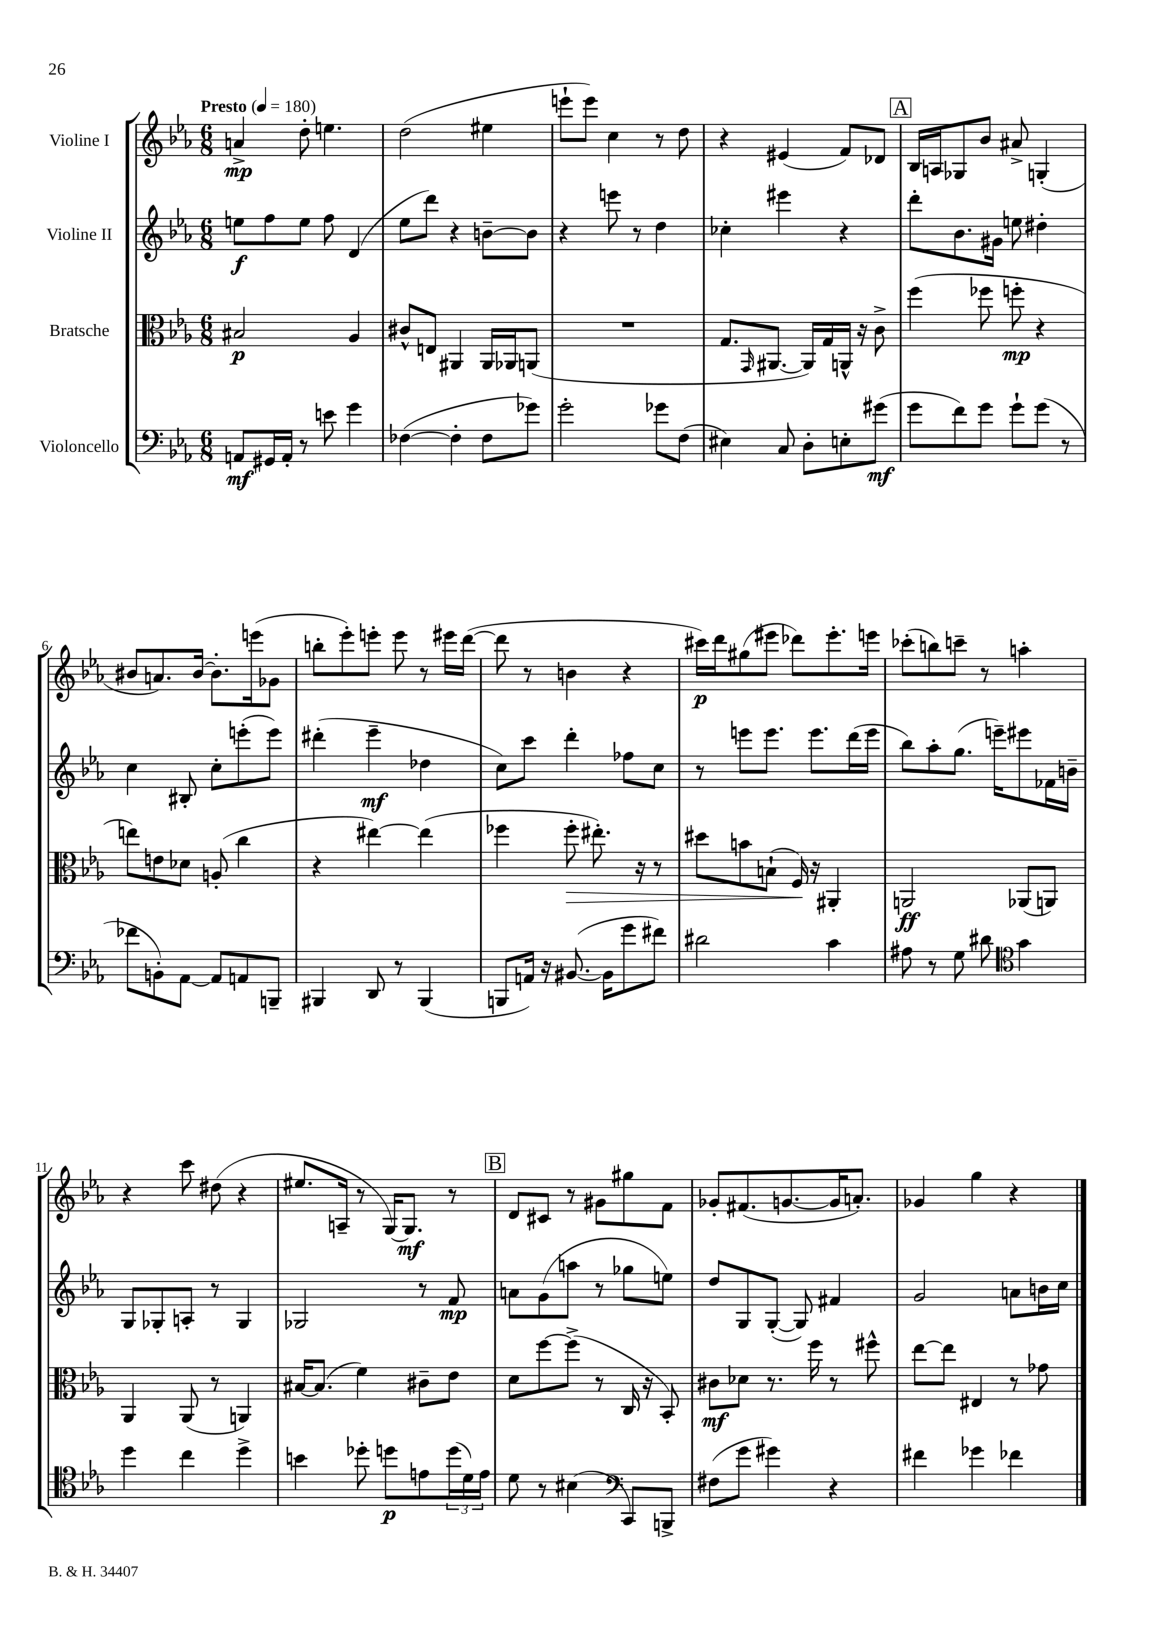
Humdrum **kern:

**kern	**dynam	**kern	**dynam	**kern	**dynam	**kern	**dynam
*part4	*part4	*part3	*part3	*part2	*part2	*part1	*part1
*staff4	*staff4	*staff3	*staff3	*staff2	*staff2	*staff1	*staff1
*I"Violoncello	*	*I"Bratsche	*	*I"Violine II	*	*I"Violine I	*
*clefF4	*	*clefC3	*	*clefG2	*	*clefG2	*
*k[b-e-a-]	*	*k[b-e-a-]	*	*k[b-e-a-]	*	*k[b-e-a-]	*
*M6/8	*	*M6/8	*	*M6/8	*	*M6/8	*
*MM180	*	*MM180	*	*MM180	*	*MM180	*
=1	=1	=1	=1	=1	=1	=1	=1
!	!	!	!	!	!	!LO:TX:a:B:t=Presto	!
8AAn/L	mf	2B#X/	p	8een\L	f	4an^/	mp
16GG#X/L	.	.	.	8ff\	.	.	.
16AA'/JJ	.	.	.	.	.	.	.
8r	.	.	.	8ee\J	.	8dd'\	.
8en\	.	.	.	8ff\	.	4.een\	.
4g\	.	4A-/	.	(4d/	.	.	.
=2	=2	=2	=2	=2	=2	=2	=2
([4F-X\	.	8c#X^^/L	.	8ee-\L	.	(2dd\	.
.	.	8En/J	.	8ddd\J)	.	.	.
4F-'\]	.	4AA#X/	.	4r	.	.	.
8F-\L	.	16AA#/LL	.	[8bn~\L	.	4ee#X\	.
.	.	16AA-X/J	.	.	.	.	.
8g-X\J)	.	(8AAn/J	.	8b\J]	.	.	.
=3	=3	=3	=3	=3	=3	=3	=3
2g'\	.	2.r	.	4r	.	8eeen`\L	.
.	.	.	.	.	.	8eee\J)	.
.	.	.	.	8eeen\	.	4cc\	.
.	.	.	.	8r	.	.	.
8g-X\L	.	.	.	4dd\	.	8r	.
(8F\J	.	.	.	.	.	8dd\	.
=4	=4	=4	=4	=4	=4	=4	=4
4E#X\)	.	8.G/L	.	4cc-X'\	.	4r	.
.	.	16qqGG/	.	.	.	.	.
.	.	[8.AA#X/J	.	.	.	.	.
8C/	.	.	.	4eee#X\	.	(4e#X/	.
8D'\L	.	16AA#/LL])	.	.	.	.	.
.	.	16G/	.	.	.	.	.
8En'\	.	16AAn^^/JJ	.	4r	.	8f/L)	.
.	.	16r	.	.	.	.	.
(8g#X\J	mf	8c^\	.	.	.	8d-X/J	.
!!LO:REH:place=s1:t=A
=5	=5	=5	=5	=5	=5	=5	=5
8g\L	.	(4ff\	.	8ddd'\L	.	16B-/LL	.
.	.	.	.	.	.	16An/J	.
8f\)	.	.	.	8.b-\	.	8G-X/	.
8g\J	.	8ff-X\	.	.	.	8b-/J	.
.	.	.	.	16g#X\Jk	.	.	.
8g`\L	.	8ffn'\	mp	8een\	.	8a#X^/	.
(8g\J	.	4r	.	4dd#X'\	.	(4Gn'/	.
8r	.	.	.	.	.	.	.
!!LO:LB:g=z
=6	=6	=6	=6	=6	=6	=6	=6
8f-X\L	.	8een\L)	.	4cc\	.	8b#X/L	.
8BBn'\)	.	8en\	.	.	.	8.an/)	.
[8AA-\J	.	8d-X\J	.	8B#X'/	.	.	.
.	.	.	.	.	.	[16b#/Jk	.
8AA-/L]	.	(8An'/	.	8cc'\L	.	8.b#'\L]	.
8AAn/	.	4cc\	.	(8eeen'\	.	.	.
.	.	.	.	.	.	(16eeen\k	.
8BBBn~/J	.	.	.	8eee\J)	.	8g-X\J	.
=7	=7	=7	=7	=7	=7	=7	=7
4BBB#X/	.	4r	.	(4ddd#X'\	.	8bbn'\L	.
.	.	.	.	.	.	8eee-'\)	.
8DD/	.	[4ee#X\)	.	4eee-~\	mf	8eeen'\J	.
8r	.	.	.	.	.	8eee\	.
(4BBB#/	.	(4ee#\]	.	4dd-X\	.	8r	.
.	.	.	.	.	.	16eee#X\LL	.
.	.	.	.	.	.	([16ddd\JJ	.
=8	=8	=8	=8	=8	=8	=8	=8
8BBBn/L	.	4ff-X\	.	8cc\L)	.	8ddd\]	.
16AAn/Jk)	.	.	.	8ccc\J	.	8r	.
16r	.	.	.	.	.	.	.
!	!	!	!LO:HP:b	!	!	!	!
([8.BB#X/	.	8ff-'\	>	4ddd'\	.	4bn\	.
.	.	8.ee#X'\)	.	.	.	.	.
16BB#\KL]	.	.	.	.	.	.	.
8g\	.	.	.	8ff-X\L	.	4r	.
.	.	16r	.	.	.	.	.
8f#X\J)	.	8r	.	8cc\J	.	.	.
=9	=9	=9	=9	=9	=9	=9	=9
2d#X\	.	8dd#X\L	.	8r	.	16ccc#X\LL)	p
.	.	.	.	.	.	16ddd\J	.
.	.	8bn\	.	8eeen\L	.	(8gg#X\	.
.	.	(8Bn`\J	.	8.eee\J	.	8eee#X\J	.
.	.	16F/)	.	.	.	8ddd-X\L)	.
.	.	16r	]	8.eee\L	.	.	.
4c\	.	4AA#X'/	.	.	.	8.eee#'\	.
.	.	.	.	(16ddd\L	.	.	.
.	.	.	.	16eee\JJ	.	16eeen\Jk	.
=10	=10	=10	=10	=10	=10	=10	=10
8A#X\	.	2AAn/	ff	8bb-\L)	.	(8ccc-X'\L	.
8r	.	.	.	8aa-'\	.	8bbn\)	.
8G\	.	.	.	(8.gg\J	.	8cccn~\J	.
8d#X\	.	.	.	.	.	8r	.
.	.	.	.	16eeen~\KL)	.	.	.
*clefC4	*	*	*	*	*	*	*
4g\	.	(8AA-X/L	.	8eee#X\	.	4aan'\	.
.	.	8AAn/J)	.	16f-X\L	.	.	.
.	.	.	.	16bn~\JJ	.	.	.
!!LO:LB:g=z
=11	=11	=11	=11	=11	=11	=11	=11
4dd\	.	4AA-/	.	8G/L	.	4r	.
.	.	.	.	8G-X'/	.	.	.
4cc\	.	(8AA-/	.	8An'/J	.	8ccc\	.
.	.	8r	.	8r	.	(8dd#X\	.
4dd^\	.	4AAn/)	.	4G-/	.	4r	.
=12	=12	=12	=12	=12	=12	=12	=12
4bn\	.	[16B#X/KL	.	2G-X/	.	8.ee#X/L	.
.	.	(8.B#/J]	.	.	.	.	.
.	.	.	.	.	.	16An~/Jk	.
8dd-X'\	.	4f\)	.	.	.	8r	.
8ddn\L	p	.	.	.	.	[16G/KL)	.
.	.	.	.	.	.	8.G/J]	mf
8en\	.	8c#X~\L	.	8r	.	.	.
(24dd\L	.	8e-\J	.	8f/	mp	8r	.
24d\)	.	.	.	.	.	.	.
24e\JJ	.	.	.	.	.	.	.
!!LO:REH:place=s1:t=B
=13	=13	=13	=13	=13	=13	=13	=13
8d\	.	8d\L	.	8an\L	.	8d/L	.
8r	.	[8ff\	.	(8g\	.	8c#X/J	.
(4B#X\	.	(8ff^\J]	.	8aan\J	.	8r	.
.	.	8r	.	8r	.	8g#X\L	.
*clefF4	*	*	*	*	*	*	*
8CC/L)	.	16C/	.	8gg-X\L	.	8gg#X\	.
.	.	16r	.	.	.	.	.
8BBBn^/J	.	8BB-'/)	.	8een\J)	.	8f\J	.
=14	=14	=14	=14	=14	=14	=14	=14
(8F#X\L	.	8c#X\L	mf	8dd/L	.	8g-X'/L	.
8g\J	.	8d-X\J	.	8G/	.	(8.f#X/	.
4g#X\)	.	8.r	.	([8G'/J	.	.	.
.	.	.	.	.	.	[8.gn/	.
.	.	.	.	8G/])	.	.	.
.	.	16ff\	.	.	.	.	.
4r	.	8r	.	4f#X/	.	16g/K]	.
.	.	.	.	.	.	8.an'/J)	.
.	.	8ff#X^^\	.	.	.	.	.
=15	=15	=15	=15	=15	=15	=15	=15
4f#X\	.	[8ee-\L	.	2g/	.	4g-X/	.
.	.	8ee-\J]	.	.	.	.	.
4g-X\	.	4E#X/	.	.	.	4gg\	.
4f-X\	.	8r	.	8an\L	.	4r	.
.	.	8g-X\	.	16bn\L	.	.	.
.	.	.	.	16cc\JJ	.	.	.
==	==	==	==	==	==	==	==
*-	*-	*-	*-	*-	*-	*-	*-
